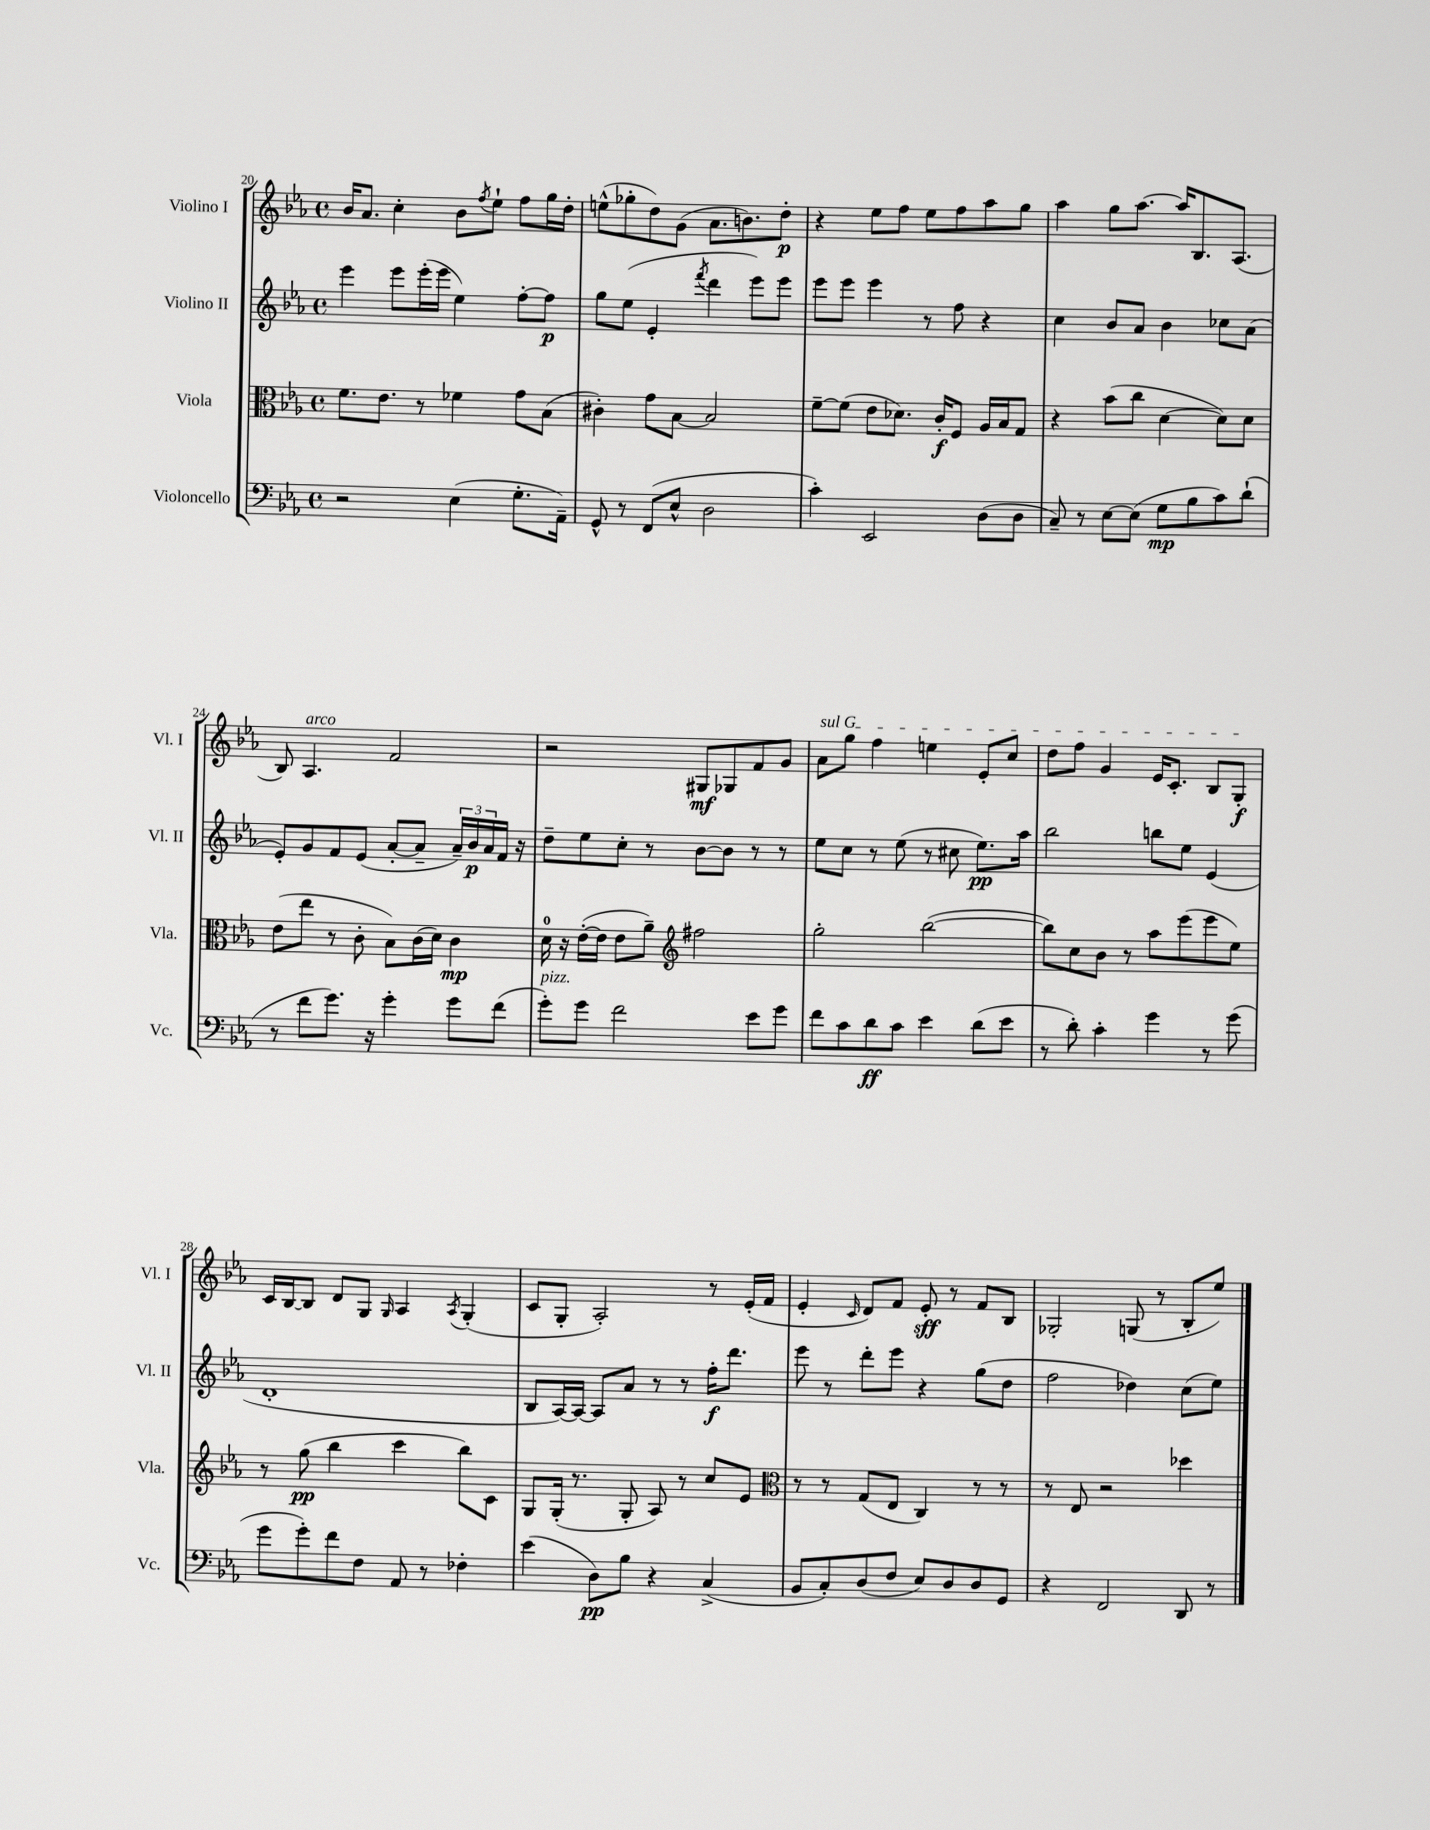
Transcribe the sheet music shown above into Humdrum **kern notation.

**kern	**kern	**kern	**kern
*staff4	*staff3	*staff2	*staff1
*clefF4	*clefC3	*clefG2	*clefG2
*k[b-e-a-]	*k[b-e-a-]	*k[b-e-a-]	*k[b-e-a-]
*M4/4	*M4/4	*M4/4	*M4/4
*met(c)	*met(c)	*met(c)	*met(c)
2r	8.f\L	4eee-\	16b-/LK
.	.	.	8.a-/J
.	8.e-\J	.	.
.	.	8eee-\L	4cc'\
.	8r	(16eee-'\L	.
.	.	16eee-\JJ	.
(4E-\	4f-\	4ee-\)	8b-\L
.	.	.	8qff/
.	.	.	8ee-`\J
8.G'\L	8g\L	[8ff'\L	8ff\L
.	(8B-\J	8ff\]J	16gg\L
16AA-~\Jk)	.	.	16dd'\JJ
=	=	=	=
8GG^^/	4c#'\)	8gg\L	(8ee^^\L
8r	.	(8ee-\J	8gg-'\
(8FF/L	8g\L	4e-'/	8dd\)
8E-^^/J	[8B-\J	.	(8g\J
.	.	8qfff/	.
2D\	2B-/]	4ddd\	8.a-\L
.	.	.	8.b\)
.	.	8eee-\L)	.
.	.	8eee-\J	8dd'\J
=	=	=	=
4c'\)	[8f~\L	8eee-\L	4r
.	(8f\]J	8eee-\J	.
2EE-/	8e-\L	4eee-\	8ee-\L
.	8.d-\J)	.	8ff\J
.	.	8r	8ee-\L
.	16c'/LK	.	.
.	8F/J	8ff\	8ff\
(8D\L	16A-/LL	4r	8aa-\
.	16B-/J	.	.
8D\J	8G/J	.	8gg\J
=	=	=	=
8C~/)	4r	4cc\	4aa-\
8r	.	.	.
[8E-\L	(8b-\L	8b-/L	8gg\L
(8E-\]J	8cc\J	8a-/J	[8.aa-\J
8G\L	[4d\	4b-\	.
.	.	.	16aa-/]LK
8B-\	.	.	8.B-/
8c\)	8d\]L)	8cc-\L	.
.	.	.	(8.A-/J
(8d`\J	8d\J	(8a-\J	.
=	=	=	=
8r	(8e-\L	8e-'/L)	8B-/)
8f\L	8ee-\J	8g/	4.A-/
8.g\J)	8r	8f/	.
.	8c'\	(8e-/J	.
16r	.	.	.
4g'\	8B-\L)	[8a-'/L	2f/
.	(16c\L	8a-~/]J	.
.	16d\JJ)	.	.
8g\L	4c\	24a-~/LL)	.
.	.	24b-/	.
.	.	24a-/	.
(8f\J	.	16f/JJ	.
.	.	16r	.
=	=	=	=
8g'\L)	16d\	8dd~\L	2r
.	16r	.	.
8g\J	([16e-'\LL	8ee-\	.
.	16e-\]JJ	.	.
2f\	8e-\L	8cc'\J	.
.	8a-~\J)	8r	.
*	*clefG2	*	*
.	2ff#\	[8b-\L	8G#/L
.	.	8b-\]J	8G-/
8e-\L	.	8r	8f/
8g\J	.	8r	8g/J
=	=	=	=
8f\L	2gg'\	8ee-\L	8a-\L
8c\	.	8cc\J	8gg\J
8d\	.	8r	4ff\
8c\J	.	(8ee-\	.
4e-\	([2bb-\	8r	4ee\
.	.	8cc#\	.
(8d\L	.	8.ee-\L)	8e-'/L
8e-\J	.	.	8cc/J
.	.	16aa-\Jk	.
=	=	=	=
8r	8bb-\]L)	2bb-\	8dd\L
8d'\)	8cc\	.	8ff\J
4c'\	8b-\J	.	4g/
.	8r	.	.
4g\	8aa-\L	8bb\L	16e-/LK
.	.	.	8.c'/J
.	(8eee-\	8ee-\J	.
8r	8eee-\	(4e-/	8B-/L
(8g\	8ee-\J)	.	8G'/J
=	=	=	=
8g\L	8r	1d'	16c/LL
.	.	.	[16B-/J
8g'\)	(8gg\	.	8B-/]J
8f\	4bb-\	.	8d/L
8F\J	.	.	8G/J
.	.	.	16qqG/
8AA-/	4ccc\	.	4A-/
8r	.	.	.
.	.	.	8qA-/
4F-'\	8bb-\L)	.	(4G'/
.	8c\J	.	.
=	=	=	=
(4e-\	8G/L	8B-/L	8c/L
.	(16G'/Jk	[16A-/L)	8G'/J
.	8.r	16A-/_JJ	.
8D\L)	.	8A-/]L	2A-'/)
8B-\J	8G'/	8a-/J	.
4r	8A-/)	8r	.
.	8r	8r	.
(4C^/	8cc/L	16ff'\LK	8r
.	.	8.ddd\J	.
.	8e-/J	.	(16e-'/LL
.	.	.	16f/JJ
=	=	=	=
*	*clefC3	*	*
8BB-/L	8r	8eee-\	4e-'/
8C'/)	8r	8r	.
.	.	.	16qqc/
(8D/	(8G/L	8ddd'\L	8d/L)
8F/J	8E-/J	8eee-\J	8f/J
8E-/L)	4C/)	4r	8e-'/
8D/	.	.	8r
8D/	8r	(8gg\L	8f/L
8GG/J	8r	8dd\J	8B-/J
=	=	=	=
4r	8r	2ff\	2G-'/
.	8E-/	.	.
2FF/	2r	.	.
.	.	4dd-\)	(8G/
.	.	.	8r
8DD/	4dd-\	(8cc\L	8B-'/L
8r	.	8ee-\J)	8ee-/J)
==	==	==	==
*-	*-	*-	*-
